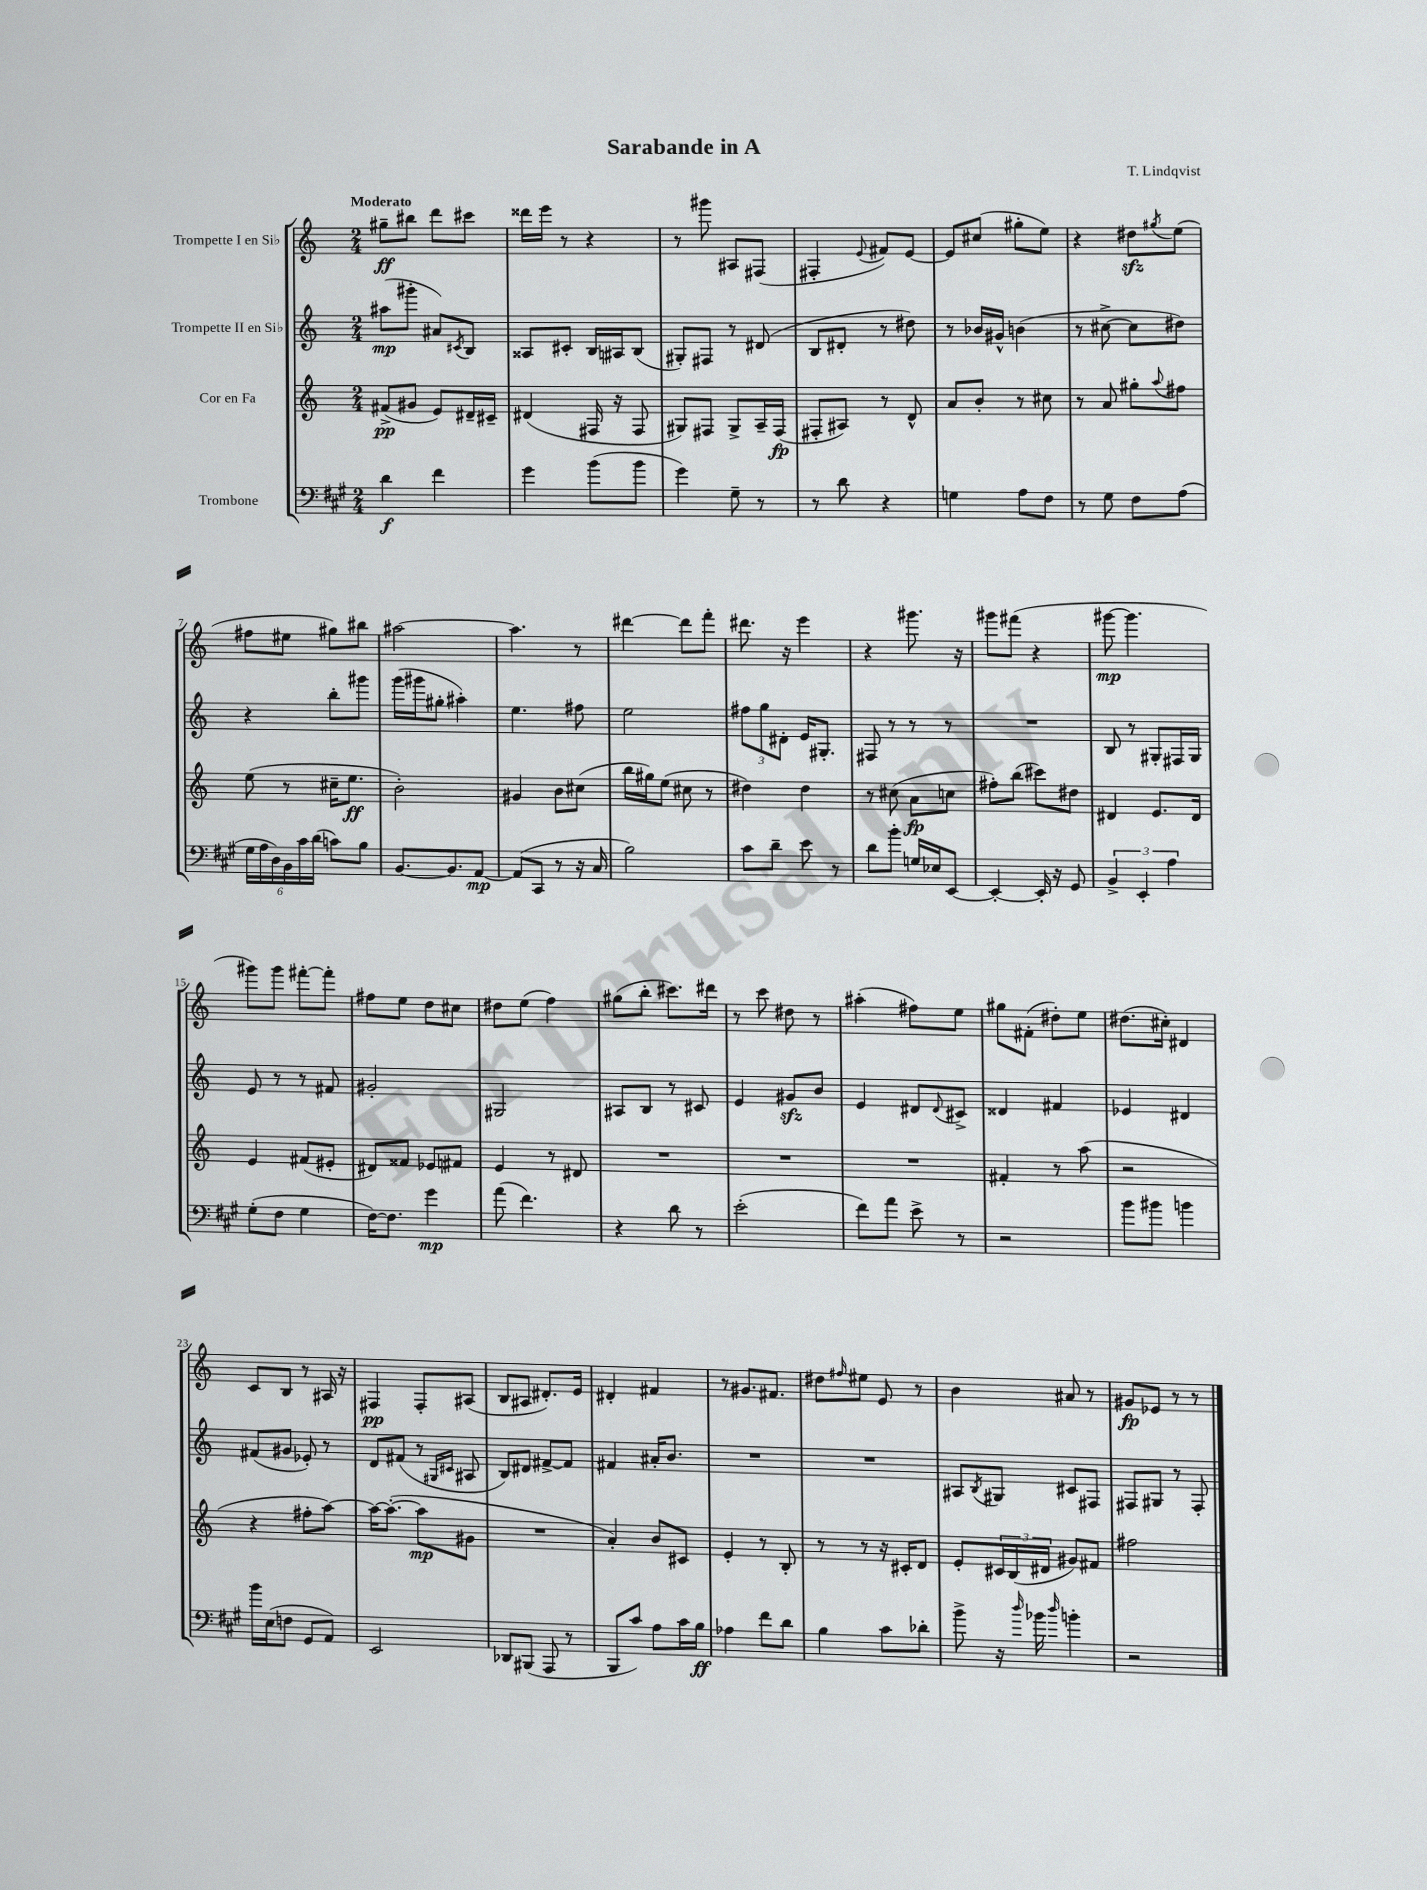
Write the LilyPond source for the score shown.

\header { title = "Sarabande in A" composer = "T. Lindqvist" }
<<
\new StaffGroup <<
\new Staff = "s0" \with { instrumentName = "Trompette I en Sib" } {
    \clef treble \key c \major \numericTimeSignature \time 2/4 \tempo "Moderato"
    gis''8--\ff bis''8 d'''8 cis'''8 |
    disis'''16 e'''16 r8 r4 |
    r8 gis'''8 ais8 fis8( |
    fis4-. \appoggiatura { e'8 } fis'8) e'8~ |
    e'8 cis''8( gis''8-. e''8) |
    r4 dis''8\sfz \acciaccatura { gis''8 } e''8( |
    fis''8 eis''8 gis''8) bis''8 |
    ais''2~ |
    ais''4. r8 |
    dis'''4~ dis'''8 f'''8-. |
    dis'''8. r16 e'''4 |
    r4 gis'''8. r16 |
    gis'''8 fis'''8( r4 |
    gis'''8~\mp gis'''4. |
    gis'''8) gis'''8 fis'''8~-. fis'''8-. |
    fis''8 e''8 d''8 cis''8 |
    dis''8 e''8( f''4) |
    gis''8( b''8-. cis'''8.) dis'''16 |
    r8 c'''8 dis''8 r8 |
    ais''4-.( fis''8) e''8 |
    gis''8 fis'8-.( dis''8-.) e''8 |
    dis''8.( cis''16-.) dis'4 |
    c'8 b8 r8 ais16 r16 |
    fis4\pp fis8-. ais8( |
    b8 ais8 dis'8.-.) e'16 |
    dis'4-. fis'4 |
    r8 gis'8. fis'8. |
    dis''8 \grace { fis''16 } eis''8 e'8 r8 |
    b'4 ais'8 r8 |
    gis'8\fp ees'8 r8 r8 \bar "|." |
}
\new Staff = "s1" \with { instrumentName = "Trompette II en Sib" } {
    \clef treble \key c \major \numericTimeSignature \time 2/4
    ais''8\mp( gis'''8-. ais'8) \acciaccatura { cis'8 } b8 |
    aisis8 cis'8-. b16 ais16 b8( |
    gis8-.) fis8 r8 dis'8( |
    b8 dis'8-. r8 dis''8) |
    r8 bes'16 gis'16-^ b'4( |
    r8 cis''8~-> cis''8 dis''8) |
    r4 b''8-. gis'''8 |
    g'''16( gis'''16 gis''8-. ais''4-.) |
    e''4. fis''8 |
    e''2 |
    \tuplet 3/2 { fis''8 g''8 dis'8-. } e'16 gis8.-. |
    fis8 r8 r8 r8 |
    R2 |
    b8 r8 gis8-. fis16 gis16 |
    e'8 r8 r8 fis'8 |
    gis'2-. |
    gis2 |
    ais8 b8 r8 cis'8 |
    e'4 gis'8\sfz b'8 |
    e'4 dis'8 \appoggiatura { dis'8 } cis'8-> |
    disis'4 fis'4 |
    ees'4 dis'4 |
    fis'8( gis'8 ees'8-.) r8 |
    d'8 fis'8( r8 \grace { gis16 cis'16 } ais8 |
    b8) dis'8 fis'8~-> fis'8 |
    fis'4 ais'16-. b'8. |
    R2 |
    R2 |
    ais8 \acciaccatura { b8 } gis8 cis'8 fis8 |
    fis8 gis8 r8 fis8-. \bar "|." |
}
\new Staff = "s2" \with { instrumentName = "Cor en Fa" } {
    \clef treble \key c \major \numericTimeSignature \time 2/4
    fis'8->\pp( gis'8 e'8) dis'16-- cis'16-- |
    dis'4( fis16 r16 fis8 |
    gis8) fis8 gis8-> a16-- fis16\fp( |
    fis8-. ais8) r8 d'8-^ |
    a'8 b'8-. r8 cis''8 |
    r8 a'8 gis''8-. \appoggiatura { a''8 } fis''8 |
    e''8( r8 cis''16-- e''8.\ff |
    b'2-.) |
    gis'4 b'8 cis''8( |
    b''16 gis''16) e''8( cis''8 r8 |
    dis''4) dis''4 |
    r8 cis''8( a'8\fp c''8 |
    fis''8-.) b''8( cis'''8) dis''8 |
    dis'4 e'8. dis'16 |
    e'4 fis'8( eis'8-. |
    dis'8) fisis'8 ees'8 fis'8 |
    e'4 r8 dis'8 |
    R2 |
    R2 |
    R2 |
    fis'4-. r8 a''8( |
    r2 |
    r4 fis''8-. a''8~) |
    a''16~ a''8.~-.( a''8\mp gis'8 |
    R2 |
    a'4-.) b'8 cis'8 |
    e'4-. r8 b8-. |
    r8 r8 r16 cis'16-. d'8 |
    e'8-. \tuplet 3/2 { cis'16 b16( dis'16 } gis'8) fis'8 |
    fis''2 \bar "|." |
}
\new Staff = "s3" \with { instrumentName = "Trombone" } {
    \clef bass \key a \major \numericTimeSignature \time 2/4
    d'4\f fis'4 |
    gis'4 b'8( b'8 |
    gis'4) gis8-- r8 |
    r8 d'8 r4 |
    g4 a8 fis8 |
    r8 gis8 fis8 a8( |
    \tuplet 6/4 { gis16 a16 d16) b,16 cis'16 d'16( } c'8) b8 |
    b,8.~ b,8. a,8~\mp |
    a,8( cis,8 r8 r16 cis16 |
    b2) |
    cis'8 d'8-- e'8 r8 |
    d'8 b'8-. g16 ees16 e,8~ |
    e,4~-. e,16-. r16 gis,8 |
    \tuplet 3/2 { b,4-> e,4-. a4 } |
    gis8-.( fis8 gis4 |
    fis16~) fis8. gis'4\mp |
    a'8( fis'4.) |
    r4 d'8 r8 |
    e'2-.( |
    fis'8) a'8 e'8-> r8 |
    r2 |
    b'8 bis'8 b'4 |
    b'16 e16( f8 gis,8 a,8) |
    e,2 |
    des,8 bis,,8( a,,8 r8 |
    b,,8 cis'8) a8 cis'16 b16\ff |
    aes4 fis'8 d'8 |
    b4 cis'8 des'8-. |
    b'8-> r16 \grace { d''16 } bes'16 \grace { d''16 } b'4-. |
    r2 \bar "|." |
}
>>
>>
